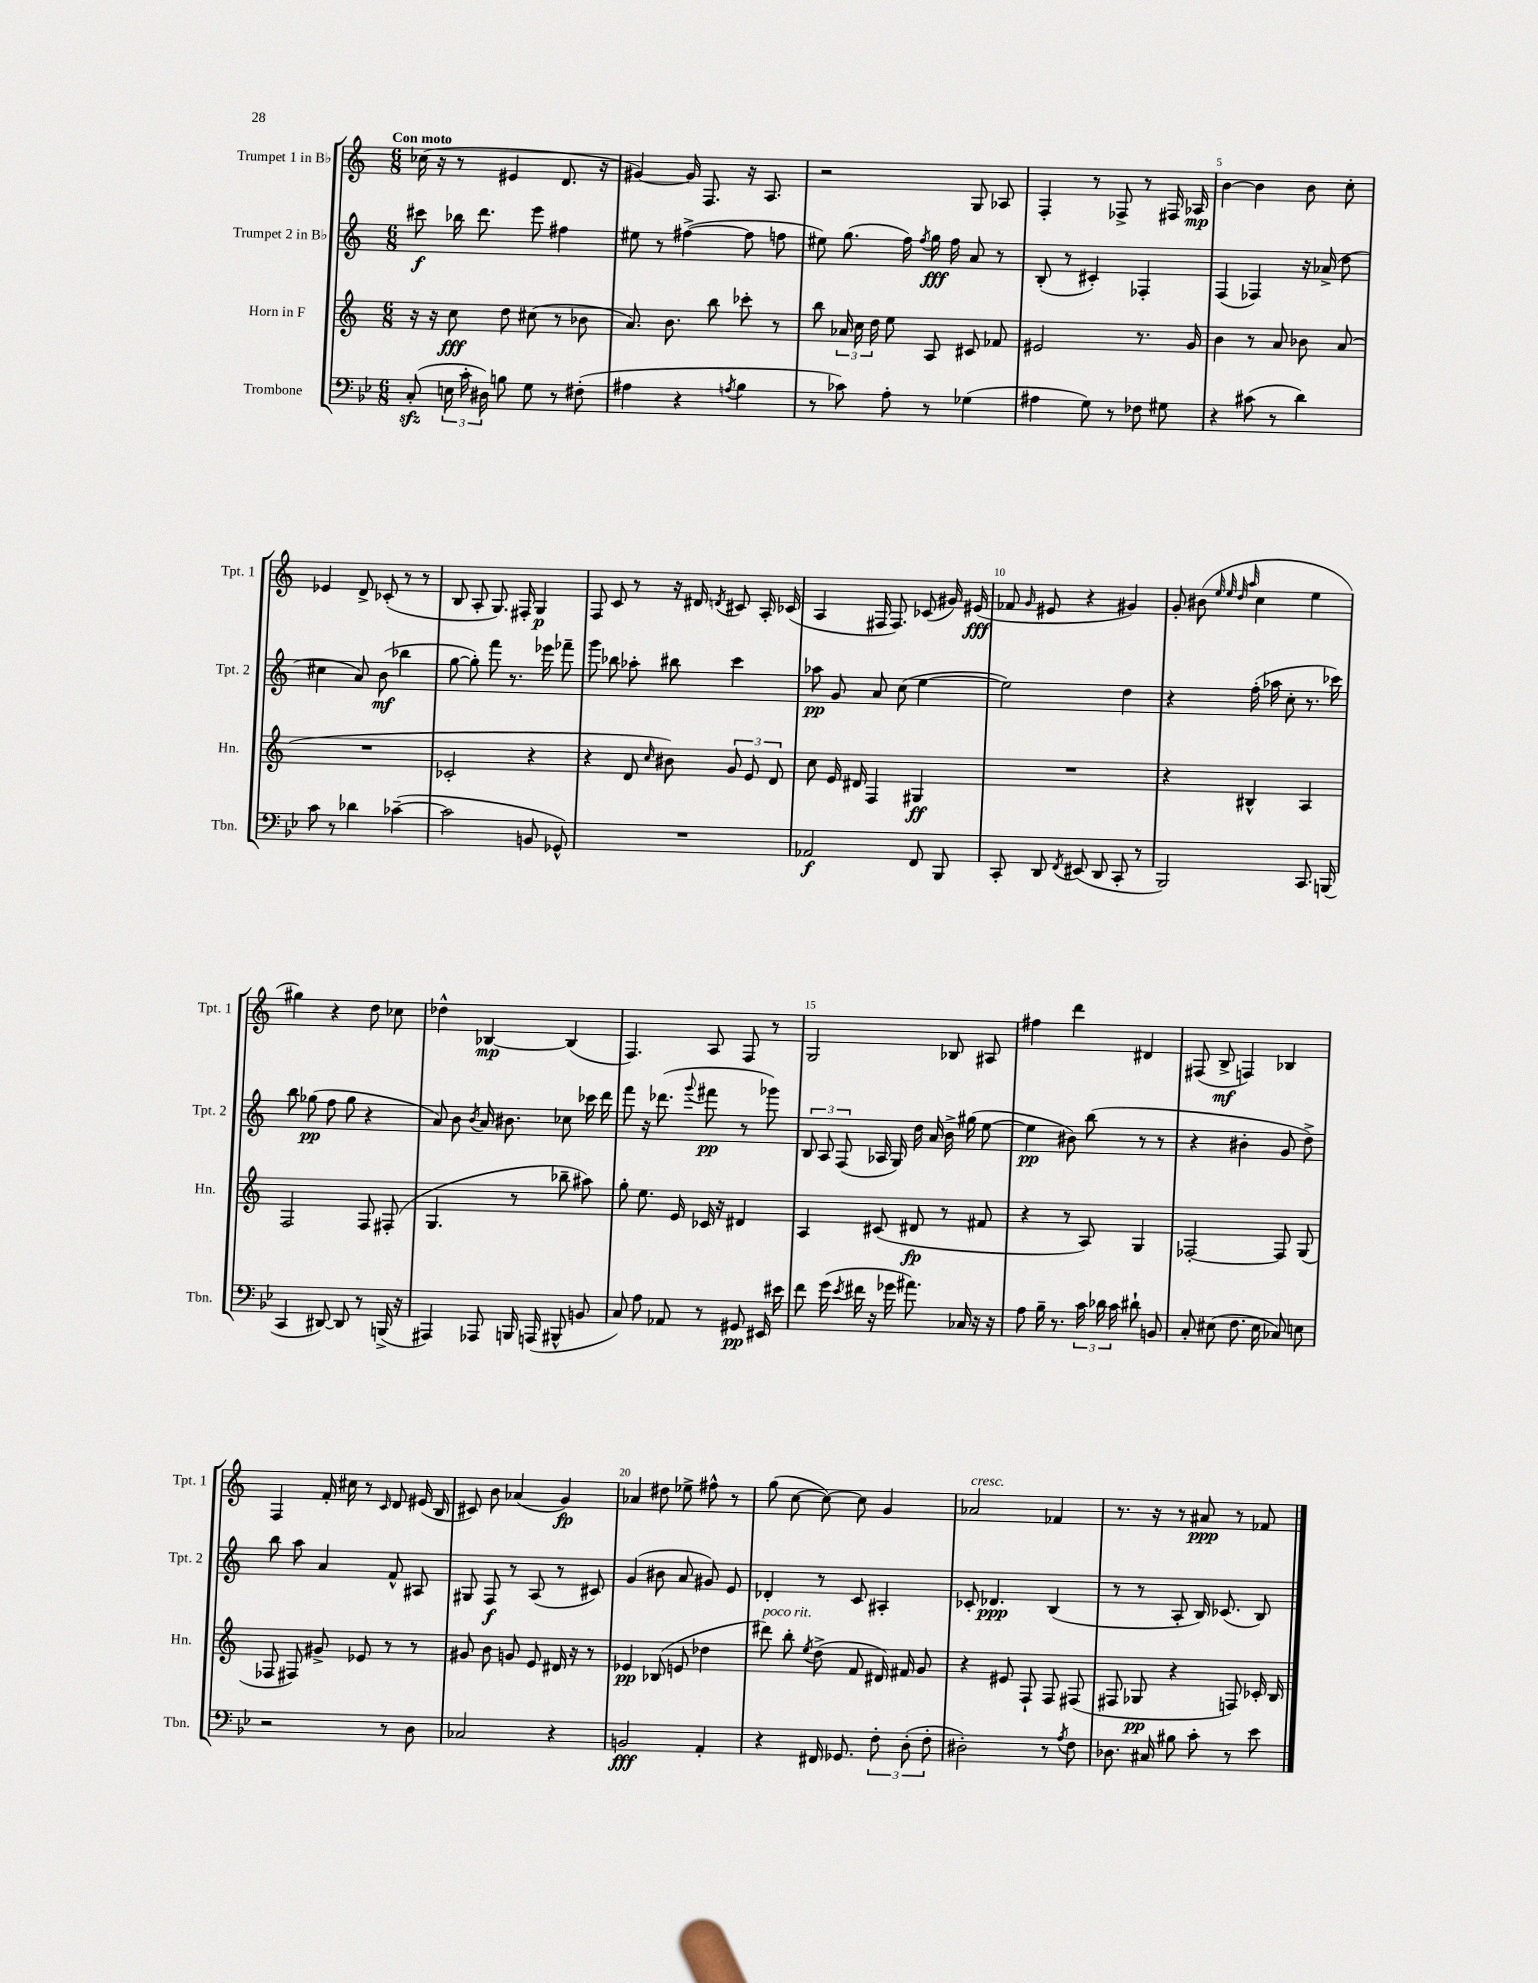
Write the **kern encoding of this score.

**kern	**dynam	**kern	**dynam	**kern	**dynam	**kern	**dynam
*part4	*part4	*part3	*part3	*part2	*part2	*part1	*part1
*staff4	*staff4	*staff3	*staff3	*staff2	*staff2	*staff1	*staff1
*I"Trombone	*	*I"Horn in F	*	*I"Trumpet 2 in B♭	*	*I"Trumpet 1 in B♭	*
*I'Tbn.	*	*I'Hn.	*	*I'Tpt. 2	*	*I'Tpt. 1	*
*clefF4	*	*clefG2	*	*clefG2	*	*clefG2	*
*k[b-e-]	*	*k[]	*	*k[]	*	*k[]	*
*M6/8	*	*M6/8	*	*M6/8	*	*M6/8	*
=1	=1	=1	=1	=1	=1	=1	=1
!	!	!	!	!	!	!LO:TX:a:B:t=Con moto	!
(8Czz'/	.	16r	.	8ccc#X\	f	(16cc-X\	.
.	.	16r	.	.	.	16r	.
24En\	.	8cc\	fff	16bb-X\	.	8r	.
24c'\	.	.	.	.	.	.	.
.	.	.	.	8.ddd\	.	.	.
24D#X\)	.	.	.	.	.	.	.
8Bn\	.	8dd\	.	.	.	4e#X/	.
8G\	.	(8cc#X\	.	8eee\	.	.	.
8r	.	8r	.	4ff#X\	.	8.d/	.
(8F#X'\	.	8b-X\	.	.	.	.	.
.	.	.	.	.	.	16r	.
=2	=2	=2	=2	=2	=2	=2	=2
4A#X\	.	8.a/)	.	8ee#X\	.	[4g#X/)	.
.	.	.	.	8r	.	.	.
.	.	8.b\	.	.	.	.	.
4r	.	.	.	([4ff#X^\	.	16g#/]	.
.	.	.	.	.	.	8.F/	.
.	.	8bb\	.	.	.	.	.
8qAn/	.	.	.	.	.	.	.
4B-\	.	8ccc-X'\	.	8ff#\]	.	16r	.
.	.	.	.	.	.	8.A/	.
.	.	8r	.	8ffn\	.	.	.
=3	=3	=3	=3	=3	=3	=3	=3
8r	.	8bb\	.	8ee#X\)	.	2r	.
8c-X\)	.	24a-X/	.	(8.gg\	.	.	.
.	.	24cc\	.	.	.	.	.
.	.	24dd\	.	.	.	.	.
8A'\	.	8ee\	.	.	.	.	.
.	.	.	.	16ff\)	.	.	.
.	.	.	.	8qff/	.	.	.
8r	.	8A/	.	16gg\	fff	.	.
.	.	.	.	16ff\	.	.	.
(4G-X\	.	8c#X/	.	8a/	.	8G/	.
.	.	8f-X/	.	8r	.	8A-X/	.
=4	=4	=4	=4	=4	=4	=4	=4
4A#X\	.	2e#X/	.	(8B'/	.	4F'/	.
.	.	.	.	8r	.	.	.
8G\)	.	.	.	4c#X'/)	.	8r	.
8r	.	.	.	.	.	8F-X^/	.
8F-X\	.	8.r	.	4F-X'/	.	8r	.
8G#X\	.	.	.	.	.	16F#X/	.
.	.	16g/	.	.	.	16A-X/	mp
=5	=5	=5	=5	=5	=5	=5	=5
4r	.	4b\	.	(4F/	.	[4b\	.
(8c#X\	.	8r	.	4F-X/)	.	4b\]	.
8r	.	8a/	.	.	.	.	.
4d\)	.	8b-X\	.	16r	.	8b\	.
.	.	.	.	(16a-X^/	.	.	.
.	.	(8a/	.	8dd\	.	8cc'\	.
!!LO:LB:g=z
=6	=6	=6	=6	=6	=6	=6	=6
8c\	.	2.r	.	4cc#X\	.	4e-X/	.
8r	.	.	.	.	.	.	.
4d-X\	.	.	.	8a/)	.	8d^/	.
.	.	.	.	(8b\	mf	(8c-X'/	.
([4c-X~\	.	.	.	4bb-X\	.	8r	.
.	.	.	.	.	.	8r	.
=7	=7	=7	=7	=7	=7	=7	=7
2c-\]	.	2c-X'/	.	[8gg\	.	8B/	.
.	.	.	.	8gg'\])	.	8A'/	.
.	.	.	.	8fff\	.	8.G/)	.
.	.	.	.	8.r	.	.	.
.	.	.	.	.	.	16F#X'/	.
8BBn/	.	4r	.	.	.	4G/	p
.	.	.	.	16eee-X\	.	.	.
8GG-X^^/)	.	.	.	8fff-X~\	.	.	.
=8	=8	=8	=8	=8	=8	=8	=8
2.r	.	4r	.	8ggg\	.	8F/	.
.	.	.	.	8bb-X\	.	8c/	.
.	.	8d/	.	8aa-X'\	.	8r	.
.	.	16qqcc/	.	.	.	.	.
.	.	8b#X\)	.	8bb#X\	.	16r	.
.	.	.	.	.	.	16d#X/	.
.	.	.	.	.	.	8qdn/	.
.	.	12g/	.	4ccc\	.	8c#X/	.
.	.	12e/	.	.	.	.	.
.	.	.	.	.	.	16A'/	.
.	.	12d/	.	.	.	.	.
.	.	.	.	.	.	(16c-X/	.
=9	=9	=9	=9	=9	=9	=9	=9
2AA-X/	f	8cc\	.	8aa-X\	pp	4A/	.
.	.	16e/	.	8g/	.	.	.
.	.	16d#X/	.	.	.	.	.
.	.	4F/	.	8a/	.	16F#X/	.
.	.	.	.	.	.	8.F#/)	.
.	.	.	.	(8cc\	.	.	.
8FF/	.	4G#X/	ff	[4ee\	.	(8c-X/	.
8BBB-/	.	.	.	.	.	16g#X/)	.
.	.	.	.	.	.	(16e#X/	fff
=10	=10	=10	=10	=10	=10	=10	=10
8CC'/	.	2.r	.	2ee\])	.	8f-X/	.
.	.	.	.	.	.	16qqg/	.
8DD/	.	.	.	.	.	8e#X/	.
8qFF/	.	.	.	.	.	.	.
(8EE#X/	.	.	.	.	.	4r	.
8DD/	.	.	.	.	.	.	.
8CC'/	.	.	.	4dd\	.	4g#X/)	.
8r	.	.	.	.	.	.	.
=11	=11	=11	=11	=11	=11	=11	=11
2BBB-/)	.	4r	.	4r	.	8g'/	.
.	.	.	.	.	.	(8b#X\	.
.	.	.	.	.	.	32qqee/	.
.	.	.	.	.	.	32qqee/	.
.	.	.	.	.	.	32qqdd/	.
.	.	.	.	.	.	32qqaa/	.
.	.	4B#X^^/	.	(16ff'\	.	4cc\	.
.	.	.	.	16aa-X\	.	.	.
.	.	.	.	8cc'\	.	.	.
8.CC/	.	4A/	.	8.r	.	4ee\	.
(16BBBn/	.	.	.	16ccc-X\)	.	.	.
!!LO:LB:g=z
=12	=12	=12	=12	=12	=12	=12	=12
4CC/	.	2F/	.	8bb\	.	4gg#X\)	.
.	.	.	.	(8gg-X\	pp	.	.
[8DD#X/)	.	.	.	8ff\	.	4r	.
8DD#/]	.	.	.	8gg-\	.	.	.
8r	.	8F/	.	4r	.	8dd\	.
(16BBBn^/	.	(8F#X'/	.	.	.	8cc-X\	.
16r	.	.	.	.	.	.	.
=13	=13	=13	=13	=13	=13	=13	=13
4AAA#X/)	.	4.G/	.	8a/)	.	4dd-X^^\	.
.	.	.	.	8b\	.	.	.
.	.	.	.	8qb/	.	.	.
8AAA-X/	.	.	.	16a/	.	[4B-X/	mp
.	.	.	.	8.b#X\	.	.	.
16BBBn/	.	8r	.	.	.	.	.
(16AAAn/	.	.	.	.	.	.	.
8BBB#X^^/	.	8bb-X~\	.	8cc-X\	.	(4B-/]	.
8BBn/	.	8aa#X\)	.	16ccc-X\	.	.	.
.	.	.	.	16ddd\	.	.	.
=14	=14	=14	=14	=14	=14	=14	=14
8C/)	.	8gg'\	.	8fff\	.	4.F/)	.
8A\	.	8.ee\	.	16r	.	.	.
.	.	.	.	(8.ddd-X\	.	.	.
8AA-X/	.	.	.	.	.	.	.
.	.	16e/	.	.	.	.	.
.	.	.	.	8qqggg/	.	.	.
8r	.	16c-X/	.	8fff#X\	pp	8A/	.
.	.	16r	.	.	.	.	.
8GG#X/	pp	4d#X/	.	8r	.	8F/	.
16EE#X/	.	.	.	8ggg-X\)	.	8r	.
16e#X\	.	.	.	.	.	.	.
=15	=15	=15	=15	=15	=15	=15	=15
8f\	.	4A/	.	12B/	.	2G/	.
.	.	.	.	12A/	.	.	.
(16g\	.	.	.	.	.	.	.
.	.	.	.	(12F/	.	.	.
8qe-/	.	.	.	.	.	.	.
16f#X\	.	.	.	.	.	.	.
16r	.	(8c#X/	.	16A-X/	.	.	.
16g-X\	.	.	.	16G/)	.	.	.
8.a#X\)	.	8d#X/	fp	16dd\	.	.	.
.	.	.	.	16a/	.	.	.
.	.	8r	.	16b^\	.	8B-X/	.
16C-X/	.	.	.	(16gg#X\	.	.	.
16r	.	8f#X/	.	[8ee\	.	8A#X/	.
16r	.	.	.	.	.	.	.
=16	=16	=16	=16	=16	=16	=16	=16
8A\	.	4r	.	4ee\]	pp	4ff#X\	.
16B-~\	.	.	.	.	.	.	.
8.r	.	.	.	.	.	.	.
.	.	8r	.	8b#X\)	.	4ddd\	.
24c\	.	8A/)	.	(8bb\	.	.	.
24d-X\	.	.	.	.	.	.	.
24c\	.	.	.	.	.	.	.
8d#X`\	.	4G/	.	8r	.	4d#X/	.
8BBn/	.	.	.	8r	.	.	.
=17	=17	=17	=17	=17	=17	=17	=17
8C'/	.	[2F-X'/	.	4r	.	(8F#X/	.
(8E#X\	.	.	.	.	.	8B^/	mf
8.F\	.	.	.	4b#X'\	.	4Fn/)	.
16E#\	.	.	.	.	.	.	.
8C-X/)	.	8F-/]	.	8g/	.	4B-X/	.
8En\	.	(8G/	.	8dd^\)	.	.	.
!!LO:LB:g=z
=18	=18	=18	=18	=18	=18	=18	=18
2r	.	8F-X/	.	8bb\	.	4F/	.
.	.	8F#X/)	.	8aa\	.	.	.
.	.	8g#X^/	.	4a/	.	16f'/	.
.	.	.	.	.	.	16cc#X\	.
.	.	8e-X/	.	.	.	8r	.
.	.	.	.	.	.	16qqc/	.
8r	.	8r	.	8f^^/	.	8d/	.
8D\	.	8r	.	8A#X/	.	(16e#X/	.
.	.	.	.	.	.	16B/	.
=19	=19	=19	=19	=19	=19	=19	=19
2C-X/	.	8g#X/	.	8G#X/	.	8c#X/)	.
.	.	8b\	.	8F/	f	8b\	.
.	.	8gn/	.	8r	.	(4a-X/	.
.	.	8e/	.	(8A/	.	.	.
4r	.	16d#X/	.	8r	.	4g/)	fp
.	.	16r	.	.	.	.	.
.	.	8r	.	8c#X/)	.	.	.
=20	=20	=20	=20	=20	=20	=20	=20
2BBn/	fff	4e-X/	pp	(4g/	.	4a-X/	.
.	.	(8B-X/	.	8b#X\	.	8dd#X\	.
.	.	8en/	.	8a/	.	8ee-X^\	.
4AA'/	.	4dd-X\	.	8g#X/)	.	8ff#X^^\	.
.	.	.	.	8e/	.	8r	.
=21	=21	=21	=21	=21	=21	=21	=21
!	!	!LO:TX:a:i:t=poco rit.	!	!	!	!	!
4r	.	8ddd#X\)	.	4d-X'/	.	(8gg\	.
.	.	8bb'\	.	.	.	[8cc\	.
.	.	8qee/	.	.	.	.	.
16FF#X/	.	(8dd^\	.	8r	.	8cc\_)	.
8.GG-X/	.	.	.	.	.	.	.
.	.	8f/	.	8c/	.	8cc\]	.
12F'\	.	16d#X/)	.	4A#X'/	.	4g/	.
.	.	16f#X/	.	.	.	.	.
(12D'\	.	.	.	.	.	.	.
.	.	8g/	.	.	.	.	.
12F'\	.	.	.	.	.	.	.
=22	=22	=22	=22	=22	=22	=22	=22
!	!	!	!	!	!	!LO:TX:a:i:t=cresc.	!
2D#X'\)	.	4r	.	8c-X'/	.	2a-X/	.
.	.	.	.	4.d-X/	ppp	.	.
.	.	8e#X/	.	.	.	.	.
.	.	8F`/	.	.	.	.	.
8r	.	8F/	.	(4B/	.	4f-X/	.
8qA/	.	.	.	.	.	.	.
8F\	.	(8F#X/	.	.	.	.	.
=23	=23	=23	=23	=23	=23	=23	=23
8.D-X\	.	8F#X/	.	8r	.	8.r	.
.	.	8G-X/	pp	8r	.	.	.
16C#X/	.	.	.	.	.	16r	.
8B#X\	.	4r	.	8A'/	.	8r	.
8c'\	.	.	.	16B/)	.	8a#X/	ppp
.	.	.	.	(8.c-X/	.	.	.
8r	.	8Fn/)	.	.	.	8r	.
8e-\	.	16c-X'/	.	8B/)	.	8f-X/	.
.	.	16B/	.	.	.	.	.
==	==	==	==	==	==	==	==
*-	*-	*-	*-	*-	*-	*-	*-
